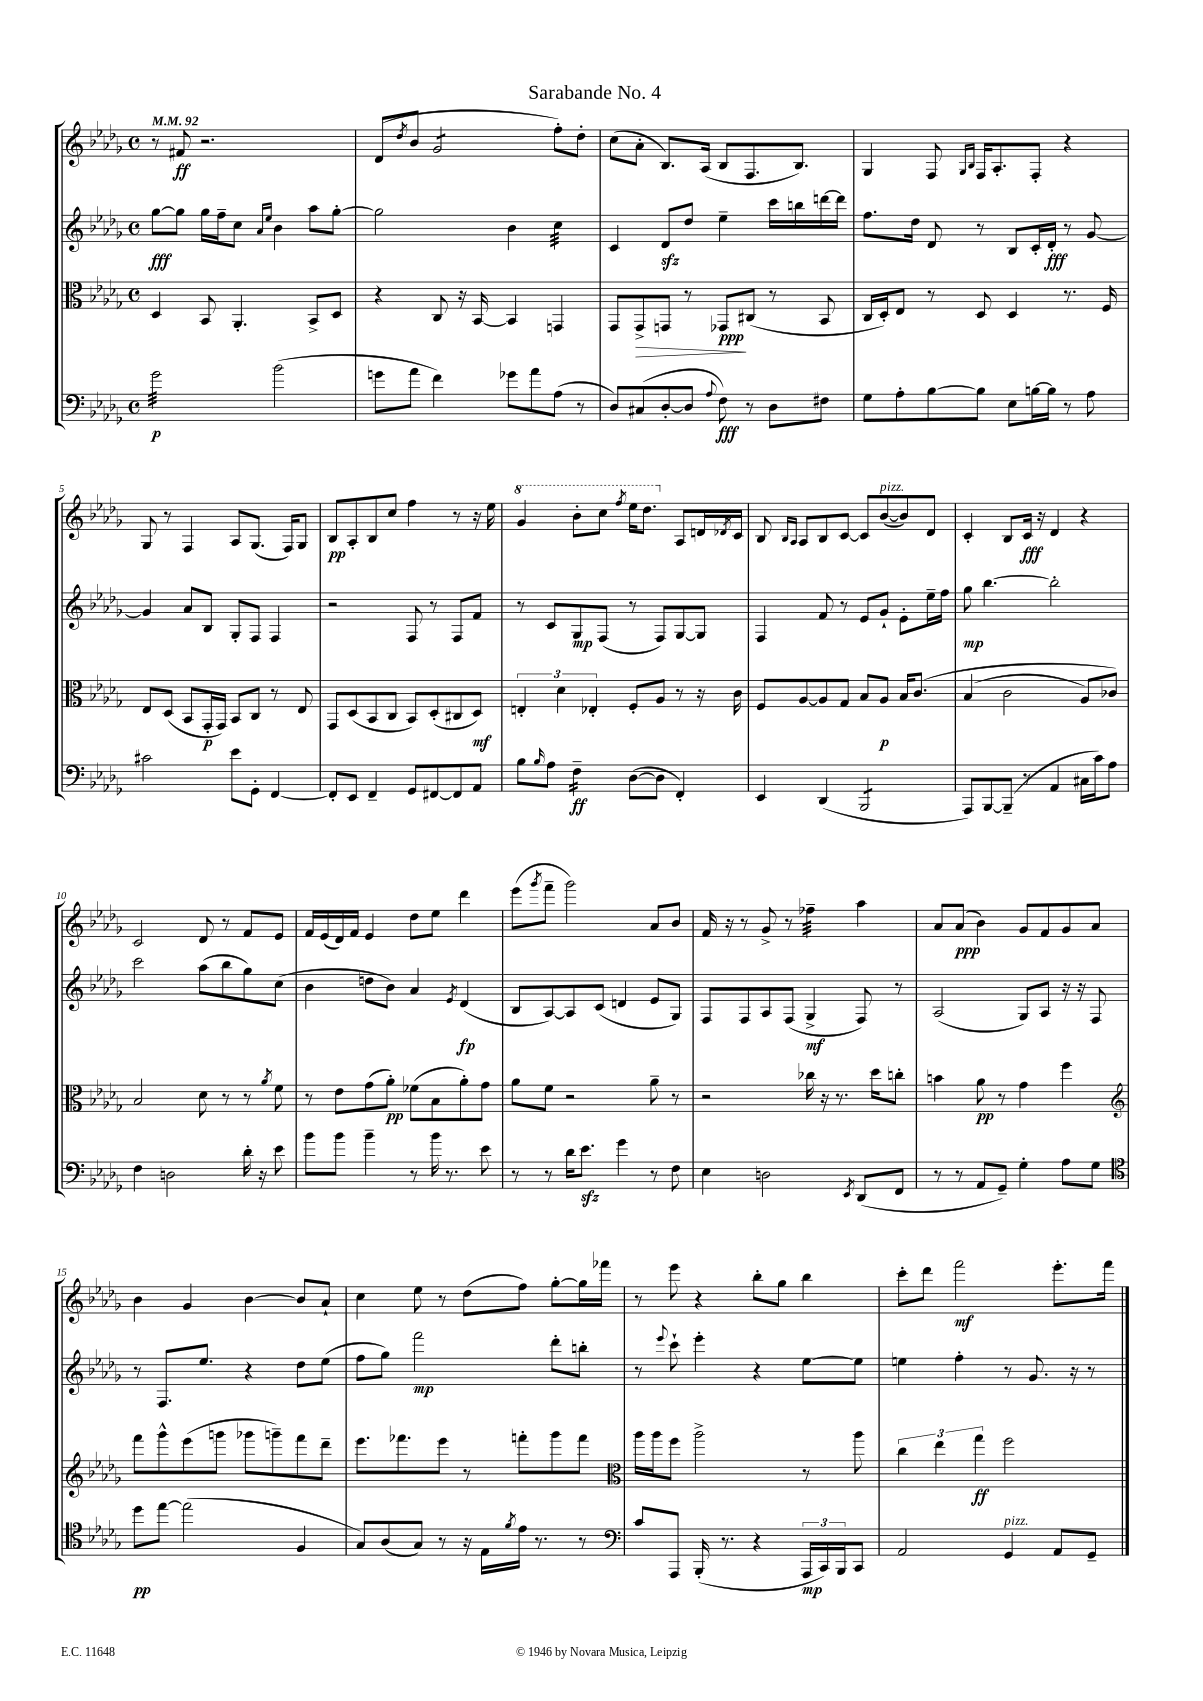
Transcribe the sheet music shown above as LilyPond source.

\header { title = "Sarabande No. 4" }
<<
\new StaffGroup <<
\new Staff = "s0" {
    \clef treble \key des \major \defaultTimeSignature \time 4/4 \tempo 4 = 92
    r8 fis'8\ff r2. |
    des'8( \acciaccatura { des''8 } bes'8 ges'2:8 f''8-.) des''8-. |
    c''8( aes'8-. bes8.) aes16( bes8 f8. bes8.) |
    ges4 f8 \grace { ges16 bes16 } f16 aes8.-. f8-. r4 |
    ges8 r8 f4 aes8 ges8.( f16) ges8 |
    bes8\pp aes8-. bes8 c''8 f''4 r8 r16 ees''16 |
    \ottava #1 ges''4 bes''8-. c'''8 \acciaccatura { f'''8 } ees'''16 des'''8. \ottava #0 aes8 d'16 \acciaccatura { des'8 } c'16 |
    bes8 \grace { bes16 aes16 } aes8 bes8 c'8~ c'8 bes'8~^\markup { \italic "pizz." }( bes'8) des'8 |
    c'4-. bes8 c'16\fff r16 des'4 r4 |
    c'2 des'8 r8 f'8 ees'8 |
    f'16 ees'16( des'16) f'16 ees'4 des''8 ees''8 des'''4 |
    ees'''8( \acciaccatura { ges'''8 } f'''8-- ges'''2) aes'8 bes'8 |
    f'16 r16 r8 ges'8-> r8 fes''4:32-- aes''4 |
    aes'8 aes'8\ppp( bes'4) ges'8 f'8 ges'8 aes'8 |
    bes'4 ges'4 bes'4~ bes'8 aes'8-! |
    c''4 ees''8 r8 des''8( f''8) ges''8~-. ges''16 fes'''16 |
    r8 ees'''8 r4 bes''8-. ges''8 bes''4 |
    c'''8-. des'''8 f'''2\mf ees'''8.-. f'''16 \bar "|." |
}
\new Staff = "s1" {
    \clef treble \key des \major \defaultTimeSignature \time 4/4
    ges''8~\fff ges''8 ges''16 f''16-- c''8 \grace { aes'16 ees''16 } bes'4 aes''8 ges''8~-. |
    ges''2 bes'4 c''4:32 |
    c'4 des'8\sfz des''8 ees''4-- c'''16 b''16 d'''16~ d'''16 |
    f''8. des''16 des'8 r8 bes8 c'16-. des'16-.\fff r8 ges'8~ |
    ges'4 aes'8 bes8 ges8-. f8 f4 |
    r2 f8 r8 f8 f'8 |
    r8 c'8 ges8\mp f8( r8 f8) ges8~ ges8 |
    f4 f'8 r8 ees'8 ges'8-! ees'8-. ees''16-- f''16 |
    ges''8\mp bes''4.~ bes''2-. |
    c'''2 aes''8( bes''8 ges''8) c''8( |
    bes'4 d''8 bes'8) aes'4 \acciaccatura { ees'8 } des'4\fp( |
    bes8 aes8~) aes8 c'8( d'4 ees'8 ges8) |
    f8 f8 aes8 f8( ges4->\mf f8) r8 |
    aes2( ges8) aes8 r16 r16 f8 |
    r8 f8. ees''8. r4 des''8 ees''8( |
    f''8 ges''8) f'''2\mp des'''8-. b''8-. |
    r8 \appoggiatura { ees'''8 } c'''8-! ees'''4-. r4 ees''8~ ees''8 |
    e''4 f''4-. r8 ges'8. r16 r8 \bar "|." |
}
\new Staff = "s2" {
    \clef alto \key des \major \defaultTimeSignature \time 4/4
    des4 bes,8 aes,4.-. bes,8-> des8 |
    r4 c8 r16 bes,16~ bes,4 g,4 |
    ges,8 ges,8->\> g,8 r8 ges,8\ppp\! cis8( r8 bes,8 |
    c16 des16-.) ees8 r8 des8 des4 r8. f16 |
    ees8 des8( bes,8 ges,16-.\p ges,16) bes,8 c8 r8 ees8 |
    ges,8 des8( bes,8 c8 bes,8) des8-.( cis8 des8\mf) |
    \tuplet 3/2 { e4-. des'4 ees4-. } f8-. aes8 r8 r16 c'16 |
    f8 aes8~ aes8 ges8 bes8 aes8\p bes16 c'8.\( |
    bes4( c'2 aes8) ces'8\) |
    bes2 des'8 r8 r8 \acciaccatura { aes'8 } f'8 |
    r8 ees'8 ges'8( aes'8-.\pp) fes'8( bes8 aes'8-.) ges'8 |
    aes'8 f'8 r2 aes'8-- r8 |
    r2 ces''16 r16 r8. des''16 c''8-. |
    b'4 aes'8\pp r8 ges'4 f''4 |
    \clef treble f'''8 ges'''8-^ ees'''8( g'''8 ges'''8 g'''8--) f'''8 des'''8-- |
    ees'''8. fes'''8. ees'''8 r8 f'''8-. ges'''8 f'''8 |
    \clef alto aes''16 aes''16 f''8 aes''2-> r8 aes''8 |
    \tuplet 3/2 { c''4 ees''4 ges''4\ff } f''2 \bar "|." |
}
\new Staff = "s3" {
    \clef bass \key des \major \defaultTimeSignature \time 4/4
    ges'2:32\p bes'2( |
    g'8 aes'8 f'4) ges'8 aes'8 aes8( r8 |
    des8) cis8( des8~-. des8 \appoggiatura { aes8 } f8\fff) r8 des8 fis8 |
    ges8 aes8-. bes8~ bes8 ees8 b16~ b16 r8 aes8 |
    cis'2 ees'8 ges,8-. f,4~ |
    f,8-. ees,8 f,4-- ges,8 fis,8~ fis,8 aes,8 |
    bes8 \grace { bes16 } aes8 f4:16--\ff des8~( des8 f,4-.) |
    ees,4 des,4( bes,,2:8 |
    aes,,8) bes,,8~ bes,,8--( r8 aes,4 cis16 c'16) aes8 |
    f4 d2 des'16-. r16 ees'8 |
    bes'8 bes'8 bes'4-- r8 bes'16 r8. ees'8 |
    r8 r8 des'16 ees'8.\sfz ges'4 r8 f8 |
    ees4 d2 \acciaccatura { ees,8 } des,8( f,8 |
    r8 r8 aes,8 ges,8--) ges4-. aes8 ges8 |
    \clef tenor des''8\pp ees''8~ ees''2( f4 |
    ges8) aes8( ges8) r8 r16 ees16 \acciaccatura { f'8 } ees'16 r8. r8 |
    \clef bass c'8 aes,,8 bes,,16-.( r8. r4 \tuplet 3/2 { aes,,16\mp c,16) bes,,16 } c,8 |
    aes,2 ges,4^\markup { \italic "pizz." } aes,8 ges,8-- \bar "|." |
}
>>
>>
